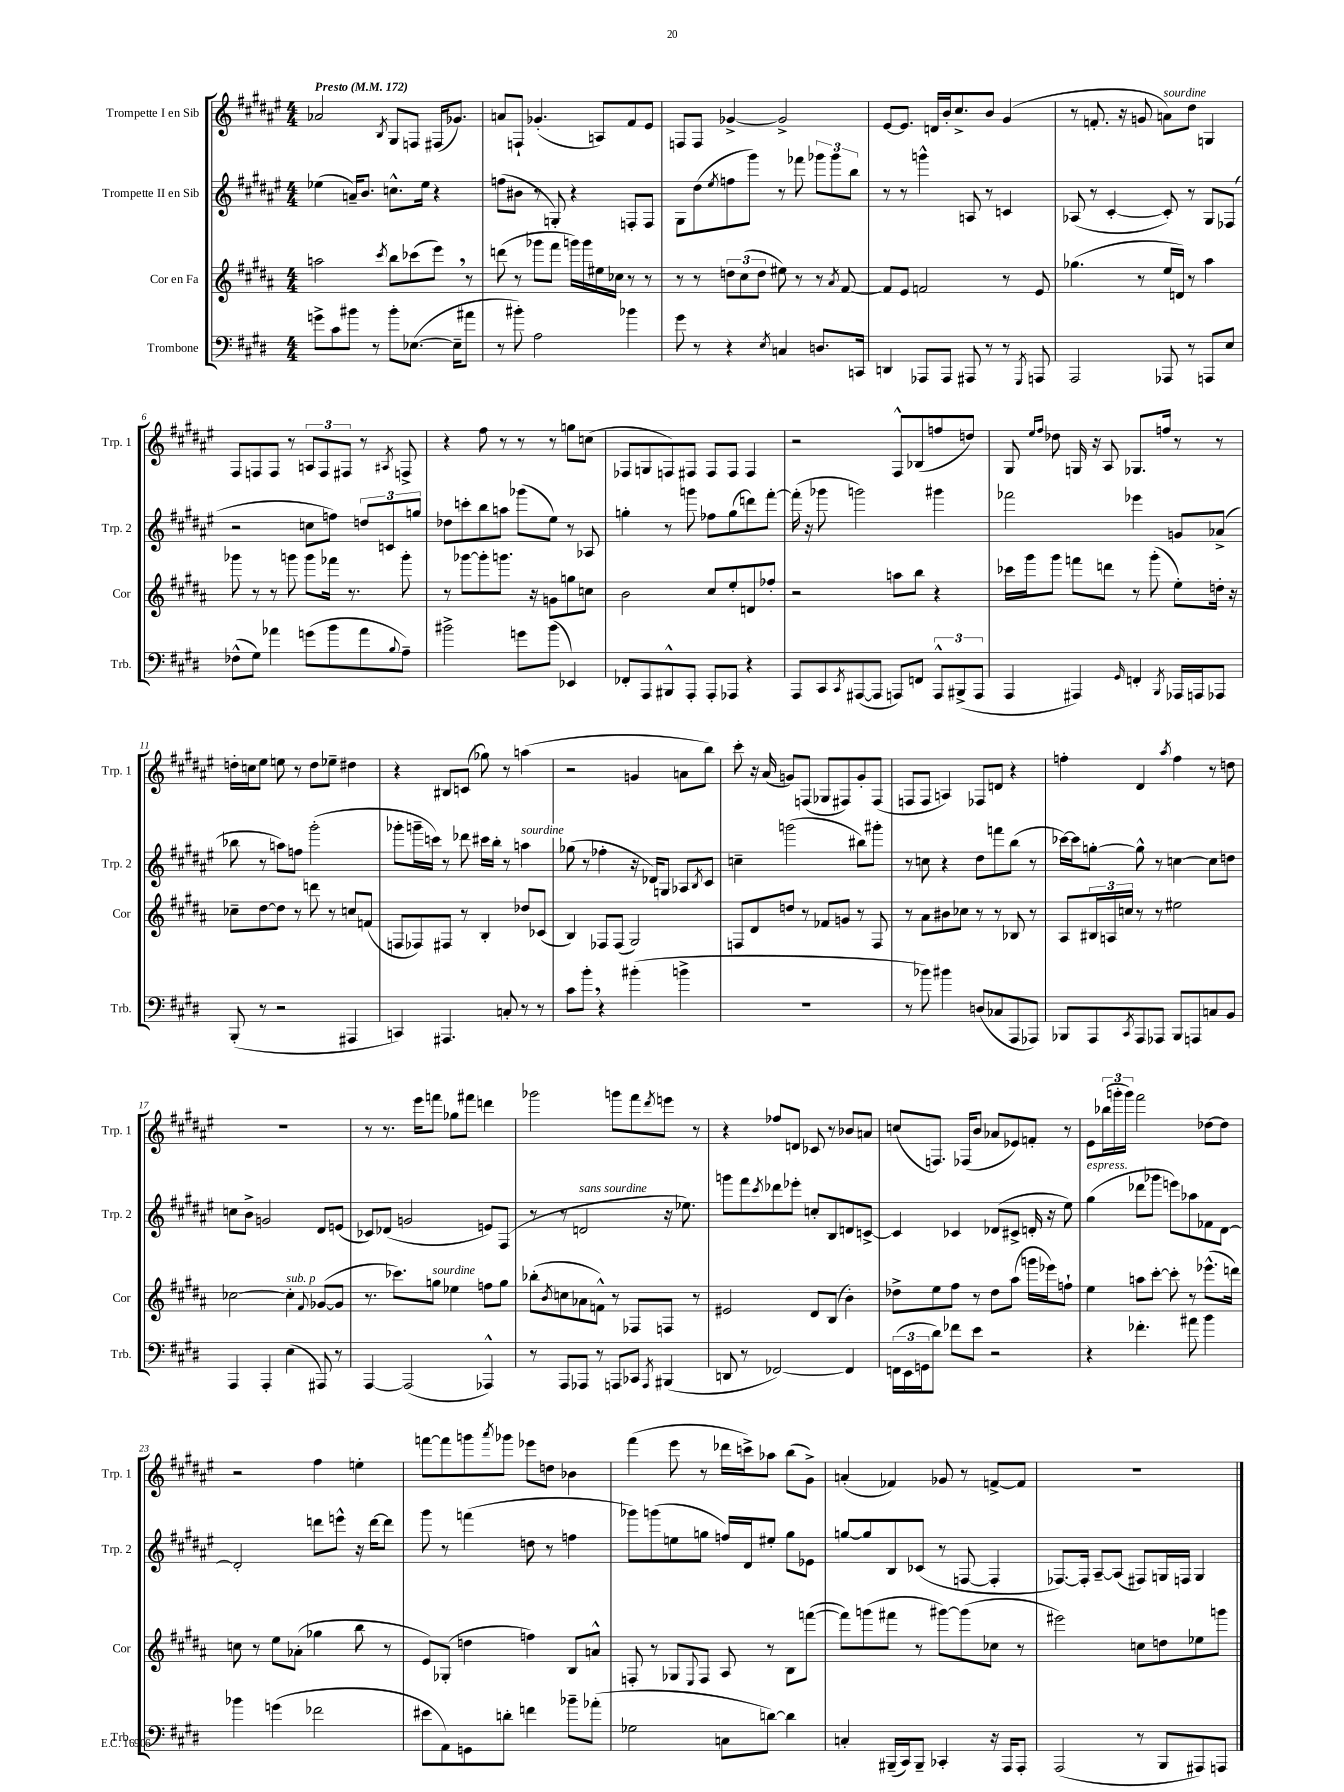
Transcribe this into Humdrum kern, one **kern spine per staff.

**kern	**kern	**kern	**kern
*staff4	*staff3	*staff2	*staff1
*clefF4	*clefG2	*clefG2	*clefG2
*k[f#c#g#d#]	*k[f#c#g#d#a#]	*k[f#c#g#d#a#e#]	*k[f#c#g#d#a#e#]
*M4/4	*M4/4	*M4/4	*M4/4
*MM172	*MM172	*MM172	*MM172
8g^	2aa	(4ee-	2a-
8c#	.	.	.
8b#	.	16a~)	.
.	.	8.b	.
8r	.	.	.
.	8qccc#	.	8qB
8b#'	8bb	8.cc^^	8G#
([8.E-	(8ccc-	.	8F
.	.	16ee-	.
.	8eee)	4r	(16F#
16E-~]	.	.	8.g-)
8a#	8r	.	.
=	=	=	=
8r	(8ddd	(8ff	8a
8b#')	8r	8b#	8F`
2A	8ggg-	8r	(4.g-'
.	8fff#	8G')	.
.	16ggg)	4r	.
.	16ggg	.	.
.	16ee#	.	8A)
.	16cc-	.	.
4b-	8r	8F'	8f#
.	8r	8F	8e#
=	=	=	=
8g#	8r	8G#	8F
8r	8r	(8dd#	8F
.	.	8qee#	.
4r	12dd	8ff	[4g-^
.	(12cc#	.	.
.	.	8ggg#)	.
.	12dd	.	.
8qE	.	.	.
4C	8ee#)	8r	2g-^]
.	8r	8fff-	.
8.D	8r	12ggg-	.
.	.	12ggg-	.
.	8qa#	.	.
.	[8f#	.	.
.	.	12bb	.
16CC	.	.	.
=	=	=	=
4DD	8f#]	8r	[8e#
.	8e	8r	8.e#]
8AAA-	2f	4ggg^^	.
.	.	.	16d
8AAA-	.	.	16b'
.	.	.	8.cc#^
8AAA#	.	8A	.
8r	.	8r	8b
8r	8r	4c	(4g#
8qGGG#	.	.	.
8AAA	8e	.	.
=	=	=	=
2AAA	(4.gg-	(8A-	8r
.	.	8r	8.f'
.	.	[4c#'	.
.	.	.	16r
.	8r	.	8g
8AAA-	16ee	8c#'])	8a)
.	16d)	.	.
8r	8r	8r	8dd#
8AAA	4aa#	8G#	4G
8E	.	(8F-	.
=	=	=	=
(8F-^^	8ggg-	2r	8F#
8G#)	8r	.	8F
4a-	8r	.	8F
.	8ggg	.	8r
(8g	8ggg	8cc	12A
.	.	.	12F
8b	16fff-	8ff)	.
.	.	.	12F#
.	8.r	.	.
8a-	.	12dd	8r
.	.	12c	.
8qqB	.	.	8qA#
8A~)	8ggg'	.	8F^
.	.	12gg	.
=	=	=	=
2b#^	8r	8dd-	4r
.	[8ggg-	8ccc'	.
.	8ggg-']	8bb	8ff#
.	8.ggg	8aa	8r
8g	.	(8ggg-	8r
.	16r	.	.
(8b#	8g	8ee#)	8r
4EE-)	8gg	8r	8gg
.	8cc	8A-	(8cc
=	=	=	=
8FF-'	2b	4gg'	8F-
8AAA	.	.	8G
8BBB#^^	.	8r	8F)
8AAA'	.	8ggg	8F#
8AAA'	8cc#	8ff-	8F#
8AAA-	8ee'	(8gg	8F#
4r	8d	8ddd)	4F#
.	8ff-'	[8fff#'	.
=	=	=	=
8AAA	2r	(16fff#']	2r
.	.	16r	.
8CC#	.	8ggg-	.
8qCC#	.	.	.
([8AAA#	.	2ggg)	.
8AAA#]	.	.	.
8AAA)	8aa	.	8F#^^
8FF	8bb	.	(8B-
12AAA^^	4r	4ggg#	8ff
(12BBB#^	.	.	.
.	.	.	8dd)
12AAA	.	.	.
=	=	=	=
4AAA	16ccc-	2fff-	8G#
.	16ggg#	.	.
.	.	.	16qqee#
.	.	.	16qqff#
.	8ggg#	.	8dd-
4AAA#)	8fff	.	16G
.	.	.	16r
.	8ddd	.	8A#
16qqGG#	.	.	.
4FF'	8r	4eee-	8.G-
.	(8ggg#'	.	.
.	.	.	16ff
8qBBB	.	.	.
16AAA-	8ee')	8g	8r
16AAA	.	.	.
8AAA-	16dd'	(8a-^	8r
.	16r	.	.
=	=	=	=
(8BBB'	8cc-~	8bb-	16dd'
.	.	.	16cc
8r	[8dd#	8r	8ee#
2r	8dd#]	8aa)	8ee
.	8r	8ff	8r
.	8ddd	(2ggg#'	8dd
.	8r	.	8ee-~
4AAA#	8cc	.	4dd#
.	(8f	.	.
=	=	=	=
4CC)	8F	8ggg-'	4r
.	8F-)	16ggg~	.
.	.	16ccc)	.
4.AAA#	8F#	8r	8B#
.	8r	8ddd-	(8c
.	4B'	16ccc#	8gg-)
.	.	16bb'	.
8C'	.	8r	8r
8r	8dd-	4aa	(4aa
8r	(8c-	.	.
=	=	=	=
8c#	4B)	(8gg-	2r
8b'	.	8r	.
4r	8F-	4ff-'	.
.	(8F-	.	.
(4b#'	2G#)	16r	4g
.	.	16d-)	.
.	.	8G	.
4b^	.	8A-	8a
.	.	8qB	.
.	.	8c#	8bb)
=	=	=	=
1r	8F	4cc~	8ccc#'
.	8d#	.	16r
.	.	.	(16a#
.	8dd	(2ggg	8g)
.	8r	.	(8F
.	8f-	.	8G-
.	8g	.	8F#)
.	8r	8bb#)	8g'
.	8F	8ggg#'	(8F#
=	=	=	=
8r	8r	8r	8F
8b-)	8a#	8cc	8F
4b#	8b#	4r	4A)
.	8cc-	.	.
(8D	8r	8dd#	8F-
8C-	8r	8fff	8d
8AAA	8B-	(8bb	4r
8AAA-)	8r	8r	.
=	=	=	=
8BBB-	8A#	[16ccc-)	4ff'
.	.	16ccc-]	.
8AAA	24B#	[8gg'	.
.	24A	.	.
.	24cc	.	.
8qCC#	.	.	.
8AAA	8r	8gg^^]	4d#
8AAA-	8r	8r	.
.	.	.	8qaa#
8BBB-	2ee#	[4cc	4ff
8AAA	.	.	.
8C	.	8cc]	8r
8BB	.	8dd	8dd
=	=	=	=
4AAA	[2cc-	8cc	1r
.	.	8b^	.
4AAA'	.	2g	.
(4E	4cc-']	.	.
.	8qqf#	.	.
8AAA#)	([8g-	8d#	.
8r	8g-]	(8e	.
=	=	=	=
[4AAA	8.r	8c-)	8r
.	.	(8d-	8.r
.	8.ccc-)	.	.
(2AAA]	.	2g	.
.	.	.	16eee#
.	8gg	.	8fff
.	4ee-	.	8gg-
.	.	.	8fff#
4AAA-^^)	8ff	8e)	4ddd
.	8gg	(8F#	.
=	=	=	=
8r	(8bb-'	8r	2ggg-
.	8qb	.	.
8AAA	8cc	8r	.
8AAA-	8a-	2d	.
8r	8f^^)	.	.
8AAA	8r	.	8ggg
8CC-	8F-	.	8fff#
8qAAA	.	.	8qddd#
(4BBB#	8F	16r	8eee
.	.	8.ee-)	.
.	8r	.	8r
=	=	=	=
8DD	2e#	8ggg	4r
8r	.	8fff#	.
.	.	8qccc#	.
[2FF-)	.	8ddd-	8ff-
.	.	8eee-'	8d
.	8d#	8cc'	8c-
.	(8B	8B	8r
4FF-]	4b')	8d	8b-
.	.	[8c^	8a
=	=	=	=
(24FF	8dd-^	4c]	(8cc
24EE	.	.	.
24GG	.	.	.
8d#)	8ee	.	8.F)
8f-	8ff#	4c-	.
.	.	.	(16F-
8e	8r	.	8b
2r	8dd-	(8d-	8a-
.	(8aa#	8c#^	8e-)
.	16ggg	16d'	8f'
.	16eee-)	16r	.
.	8ff`	8ee#)	8r
=	=	=	=
4r	4ee	(4gg#	8e#
.	.	.	(24bb-
.	.	.	24ggg'
.	.	.	24ggg)
4.f-'	8aa	8ddd-	2fff#
.	[8ccc#'	8ggg-	.
.	8ccc#']	8eee)	.
8a#	8r	8aa-	.
4b	(8.eee-^^	8f-	[8dd-
.	.	[8d#	8dd-]
.	16ddd)	.	.
=	=	=	=
4b-	8cc	2d#']	2r
.	8r	.	.
(4g	8ee	.	.
.	(8a-'	.	.
2f-	4gg-	8ddd	4ff#
.	.	8eee^^	.
.	8bb	16r	4ee'
.	.	[16ddd	.
.	8r	8ddd]	.
=	=	=	=
8e#	8e)	8ggg#	[8fff
8AA)	(8G-'	8r	8fff]
8GG	4dd	(4fff	8ggg
.	.	.	8qaaa#
8d'	.	.	8ggg-
4f	4ff)	8dd	8eee-
.	.	8r	8dd
8b-~	8B	4ff	4b-
(8a-'	8a^^	.	.
=	=	=	=
2G-	8F'	8ggg-)	(4fff#
.	8r	(8ggg	.
.	8G-	8ee	8eee#
.	8qqE	.	.
.	8F	8gg	8r
8C	8A#	16ff)	16ddd-
.	.	16d#	16ccc^)
[8d)	8r	8ee#'	8aa-
4d]	8B	8gg	(8bb
.	([8fff	8e-	8g#^)
=	=	=	=
4C'	8fff])	[8gg	(4a'
.	(8ggg	8gg]	.
(16BBB#~	8fff#	8B	4f-)
16CC#)	.	.	.
8BBB#~	8r	(8c-	.
4CC-'	[8ggg#)	8r	8g-
.	(8ggg#]	[8F	8r
16r	8cc-	4F']	[8f^
16AAA	.	.	.
8AAA'	8r	.	8f]
=	=	=	=
(2AAA	2eee#)	[8.F-)	1r
.	.	16F-']	.
.	.	[8A#~	.
.	.	(8A#]	.
8r	8cc	8F#)	.
8BBB	8dd	16G	.
.	.	16F	.
8AAA#)	8ee-	4G	.
8AAA	8ggg	.	.
==	==	==	==
*-	*-	*-	*-
